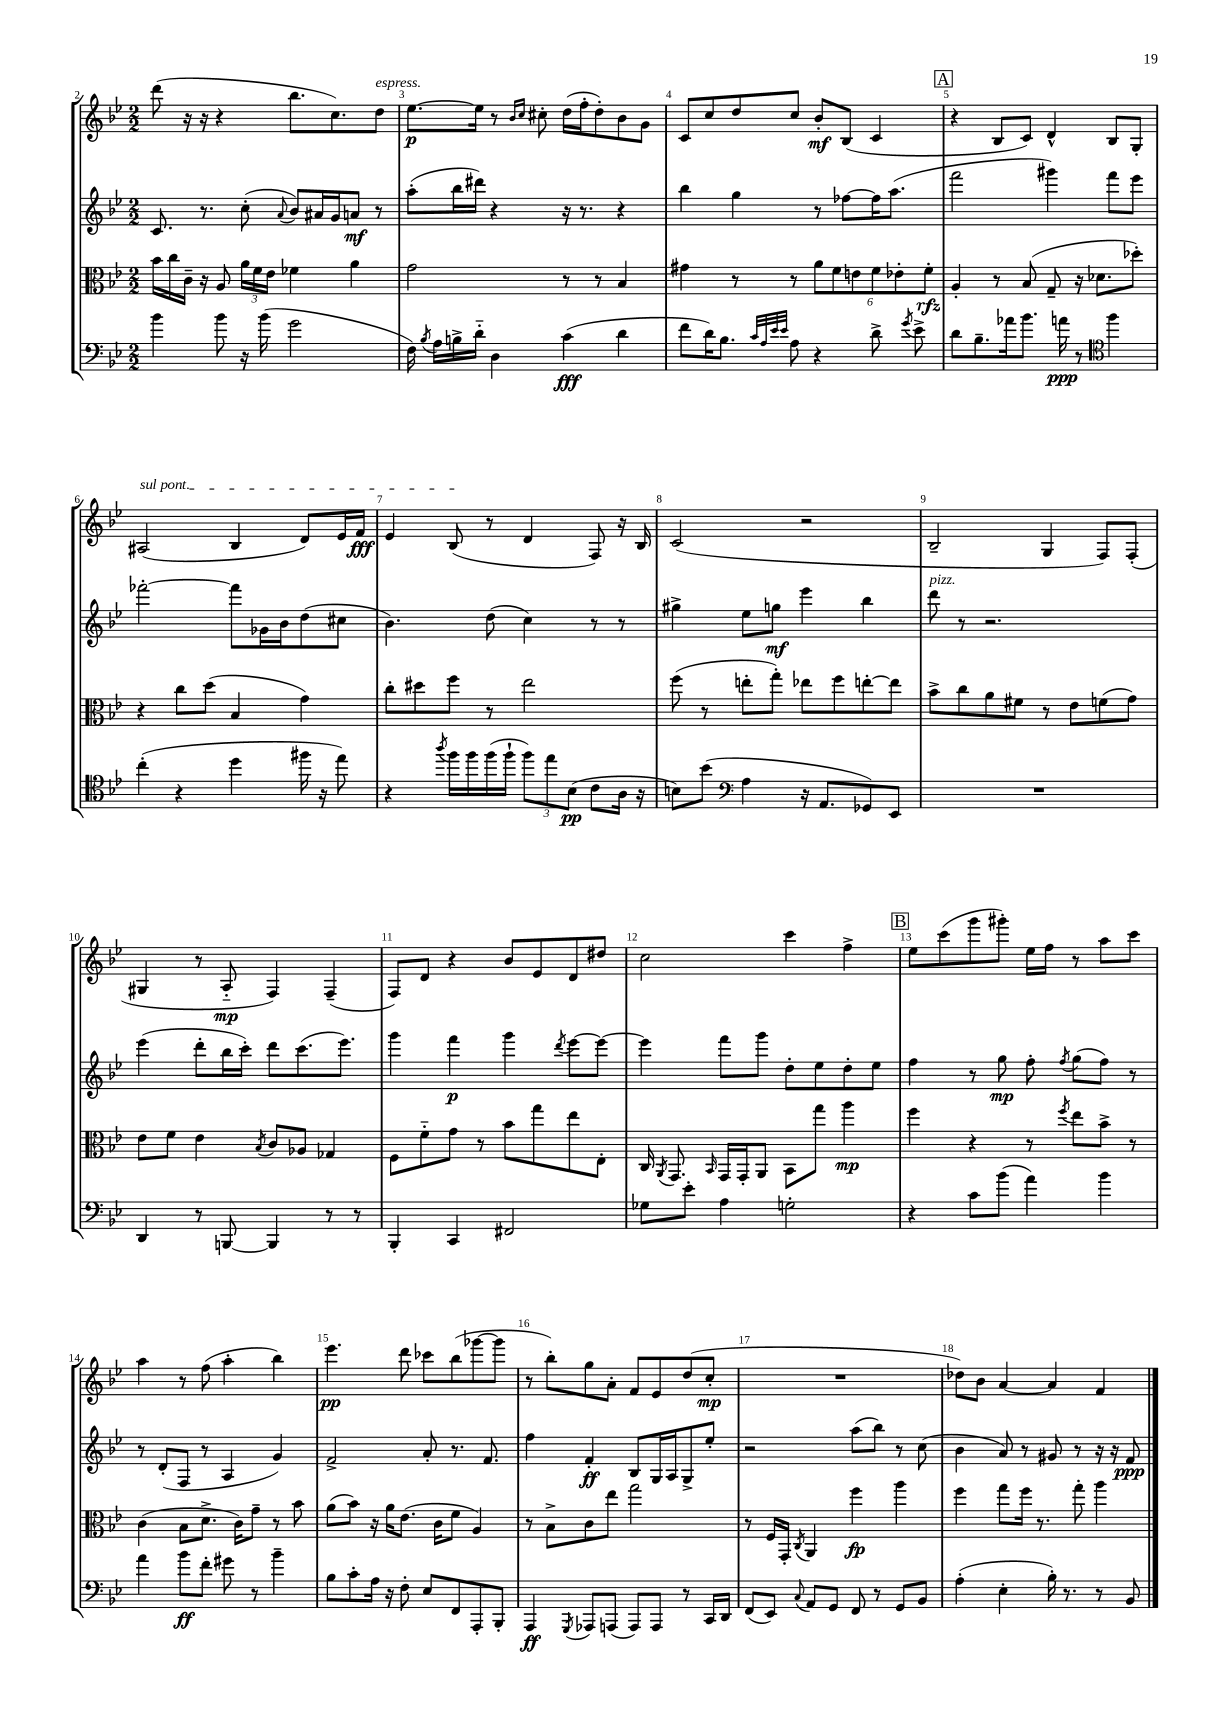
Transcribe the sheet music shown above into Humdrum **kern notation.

**kern	**kern	**kern	**kern
*staff4	*staff3	*staff2	*staff1
*clefF4	*clefC3	*clefG2	*clefG2
*k[b-e-]	*k[b-e-]	*k[b-e-]	*k[b-e-]
*M2/2	*M2/2	*M2/2	*M2/2
4b-\	16b-\LL	8.c/	(8ddd\
.	16cc\	.	.
.	16c~\JJ	.	16r
.	16r	8.r	16r
8b-\	8A/	.	4r
16r	24a\LL	(8cc'\	.
.	24f\	.	.
(16b-\	.	.	.
.	24e-\JJ	.	.
.	.	8qqa/	.
2g\	4f-\	8b-/L)	8.bb-\L
.	.	16a#/L	.
.	.	16g/J	8.cc\)
.	4a\	8a/J	.
.	.	8r	8dd\J
=	=	=	=
16F\)	2g\	(8aa'\L	[8.ee-\L
8qB-/	.	.	.
16A\LL	.	.	.
16B^\	.	16bb-\L	.
16d'~\JJ	.	16ddd#\JJ)	16ee-\]Jk
4D\	.	4r	8r
.	.	.	16qqb-/LL
.	.	.	16qqcc/JJ
.	.	.	8cc#'\
(4c\	8r	16r	(16dd\LL
.	.	8.r	16ff'\J
.	8r	.	8dd'\)
4d\	4B-/	4r	8b-\
.	.	.	8g\J
=	=	=	=
8f\L	4g#\	4bb-\	8c/L
16d\K)	.	.	8cc/
8.B-\J	.	.	.
.	8r	4gg\	8dd/
32qqc/LLL	.	.	.
32qqA/	.	.	.
32qqe-/	.	.	.
32qqe-/JJJ	.	.	.
8A\	8r	.	8cc/J
4r	12a\L	8r	8b-'/L
.	12f\	.	.
.	.	[8ff-\L	(8B-/J
.	12e\	.	.
8d^\	12f\	16ff-\]K	4c/
.	.	(8.aa\J	.
.	12e-'\	.	.
8qg/	.	.	.
8e-^\	.	.	.
.	12f'\J	.	.
=	=	=	=
8d\L	4A'/	2fff\	4r
8.B-~\	.	.	.
.	8r	.	8B-/L
16a-\k	.	.	.
8.b-\J	(8B-/	.	8c/J)
.	8G~/	4ggg#\)	4d^^/
16a\	.	.	.
8r	16r	.	.
.	8.d-\L	.	.
*clefC4	*	*	*
4ff\	.	8fff\L	8B-/L
.	8dd-'\J)	8eee-\J	8G'/J
=	=	=	=
(4cc'\	4r	[2fff-'\	(2A#/
4r	8cc\L	.	.
.	(8dd\J	.	.
4dd\	4B-/	8fff-\]L	4B-/
.	.	16g-\L	.
.	.	16b-\J	.
16ff#\	4g\)	(8dd\	8d/L)
16r	.	.	.
8ee-\)	.	8cc#\J	16e-/L
.	.	.	16f/JJ
=	=	=	=
4r	8cc'\L	4.b-\)	4e-/
.	8dd#\	.	.
8qaa/	.	.	.
16ff\LL	8ff\J	.	(8B-/
16ff\	.	.	.
(16ff\	8r	(8dd\	8r
16ff`\JJ	.	.	.
12ff\L)	2ee-\	4cc\)	4d/
12ee-\	.	.	.
(12B-\J	.	.	.
8c\L	.	8r	8F/)
16A\Jk	.	8r	16r
16r	.	.	16B-/
=	=	=	=
8B\L)	(8ff\	4gg#^\	(2c/
(8b-\J	8r	.	.
*clefF4	*	*	*
4A\	8ee'\L	8ee-\L	.
.	8gg'\J)	8gg\J	.
16r	8ee-\L	4eee-\	2r
8.AA/L	.	.	.
.	8ff\	.	.
8GG-/)	[8ee'\	4bb-\	.
8EE-/J	8ee\]J	.	.
=	=	=	=
1r	8b-^\L	8ddd\	2B-~/
.	8cc\	8r	.
.	8a\	2.r	.
.	8f#\J	.	.
.	8r	.	4G/
.	8e-\L	.	.
.	(8f\	.	8F/L)
.	8g\J)	.	(8F'/J
=	=	=	=
4DD/	8e-\L	(4eee-\	4G#/
.	8f\J	.	.
8r	4e-\	8ddd'\L	8r
[8BBB/	.	16bb-\L	8A'~/
.	.	16ccc'\JJ)	.
.	8qB-/	.	.
4BBB/]	8c/L	8ddd\L	4F/)
.	8A-/J	(8.ccc\	.
8r	4G-/	.	(4F~/
.	.	8.eee-\J)	.
8r	.	.	.
=	=	=	=
4BBB-'/	8F\L	4ggg\	8F/L)
.	8f'~\	.	8d/J
4CC/	8g\J	4fff\	4r
.	8r	.	.
2FF#/	8b-\L	4ggg\	8b-/L
.	8gg\	.	8e-/
.	.	8qddd/	.
.	8ee-\	[8eee-\L	8d/
.	8E-'\J	8eee-\_J	8dd#/J
=	=	=	=
8G-\L	16C/	4eee-\]	2cc\
.	8qAA/	.	.
.	8.GG/	.	.
8e-'\J	.	.	.
.	16qqBB-/	.	.
4A\	16GG/LL	8fff\L	.
.	16GG'/J	.	.
.	8AA/J	8ggg\J	.
2G'\	8BB-\L	8dd'\L	4ccc\
.	8gg\J	8ee-\	.
.	4aa\	8dd'\	4ff^\
.	.	8ee-\J	.
=	=	=	=
4r	4ff\	4ff\	8ee-\L
.	.	.	(8ccc\
8c\L	4r	8r	8ggg\
(8b-\J	.	8gg\	8ggg#'\J)
4a\)	8r	8ff'\	16ee-\LL
.	.	.	16ff\JJ
.	8qff/	8qff/	.
.	8ee-\L	(8gg\L	8r
4b-\	8b-^\J	8ff\J)	8aa\L
.	8r	8r	8ccc\J
=	=	=	=
4a\	(4c\	8r	4aa\
.	.	(8d'/L	.
8b-\L	8B-\L	8F/J	8r
8f'\J	8.d^\J	8r	(8ff\
8g#\	.	4A/	4aa'\
.	16c\LK)	.	.
8r	8g~\J	.	.
4b-~\	8r	4g/)	4bb-\)
.	8b-\	.	.
=	=	=	=
8B-\L	(8a\L	2f^/	4.eee-\
8c'\	8b-\J)	.	.
16A\Jk	16r	.	.
16r	16a\LK	.	.
8F'\	(8.e-\J	.	8ddd\
8E-/L	.	8a'/	8ccc-\L
.	16c\LK	.	.
8FF/	8f\J	8.r	(8bb-\
8AAA'/	4A/)	.	[8ggg-\
.	.	8.f/	.
8BBB-'/J	.	.	8ggg-\]J
=	=	=	=
4AAA/	8r	4ff\	8r
.	8B-^\L	.	8bb-'\L)
8qGGG/	.	.	.
8AAA-/L	8c\	4f'/	8gg\
(8AAA/J	8ee-\J	.	8a'\J
8AAA/L)	2gg\	8B-/L	8f/L
8AAA/J	.	16G/L	8e-/
.	.	16A/J	.
8r	.	8G^/	(8dd/
16CC/LL	.	8ee-'/J	8cc'/J
16DD/JJ	.	.	.
=	=	=	=
(8FF/L	8r	2r	1r
8EE-/J)	16F/LL	.	.
.	16GG'/JJ	.	.
8qqC/	8qC/	.	.
8AA/L	4AA/	.	.
8GG/J	.	.	.
8FF/	4ff\	(8aa\L	.
8r	.	8bb-\J)	.
8GG/L	4aa\	8r	.
8BB-/J	.	(8cc\	.
=	=	=	=
(4A'\	4ff\	4b-\	8dd-\L)
.	.	.	8b-\J
4E-'\	8gg\L	8a/)	[4a/
.	16ff\Jk	8r	.
.	8.r	.	.
16B-'\)	.	8g#/	4a/]
8.r	.	.	.
.	8gg'\	8r	.
8r	4aa\	16r	4f/
.	.	16r	.
8BB-/	.	8f/	.
==	==	==	==
*-	*-	*-	*-
